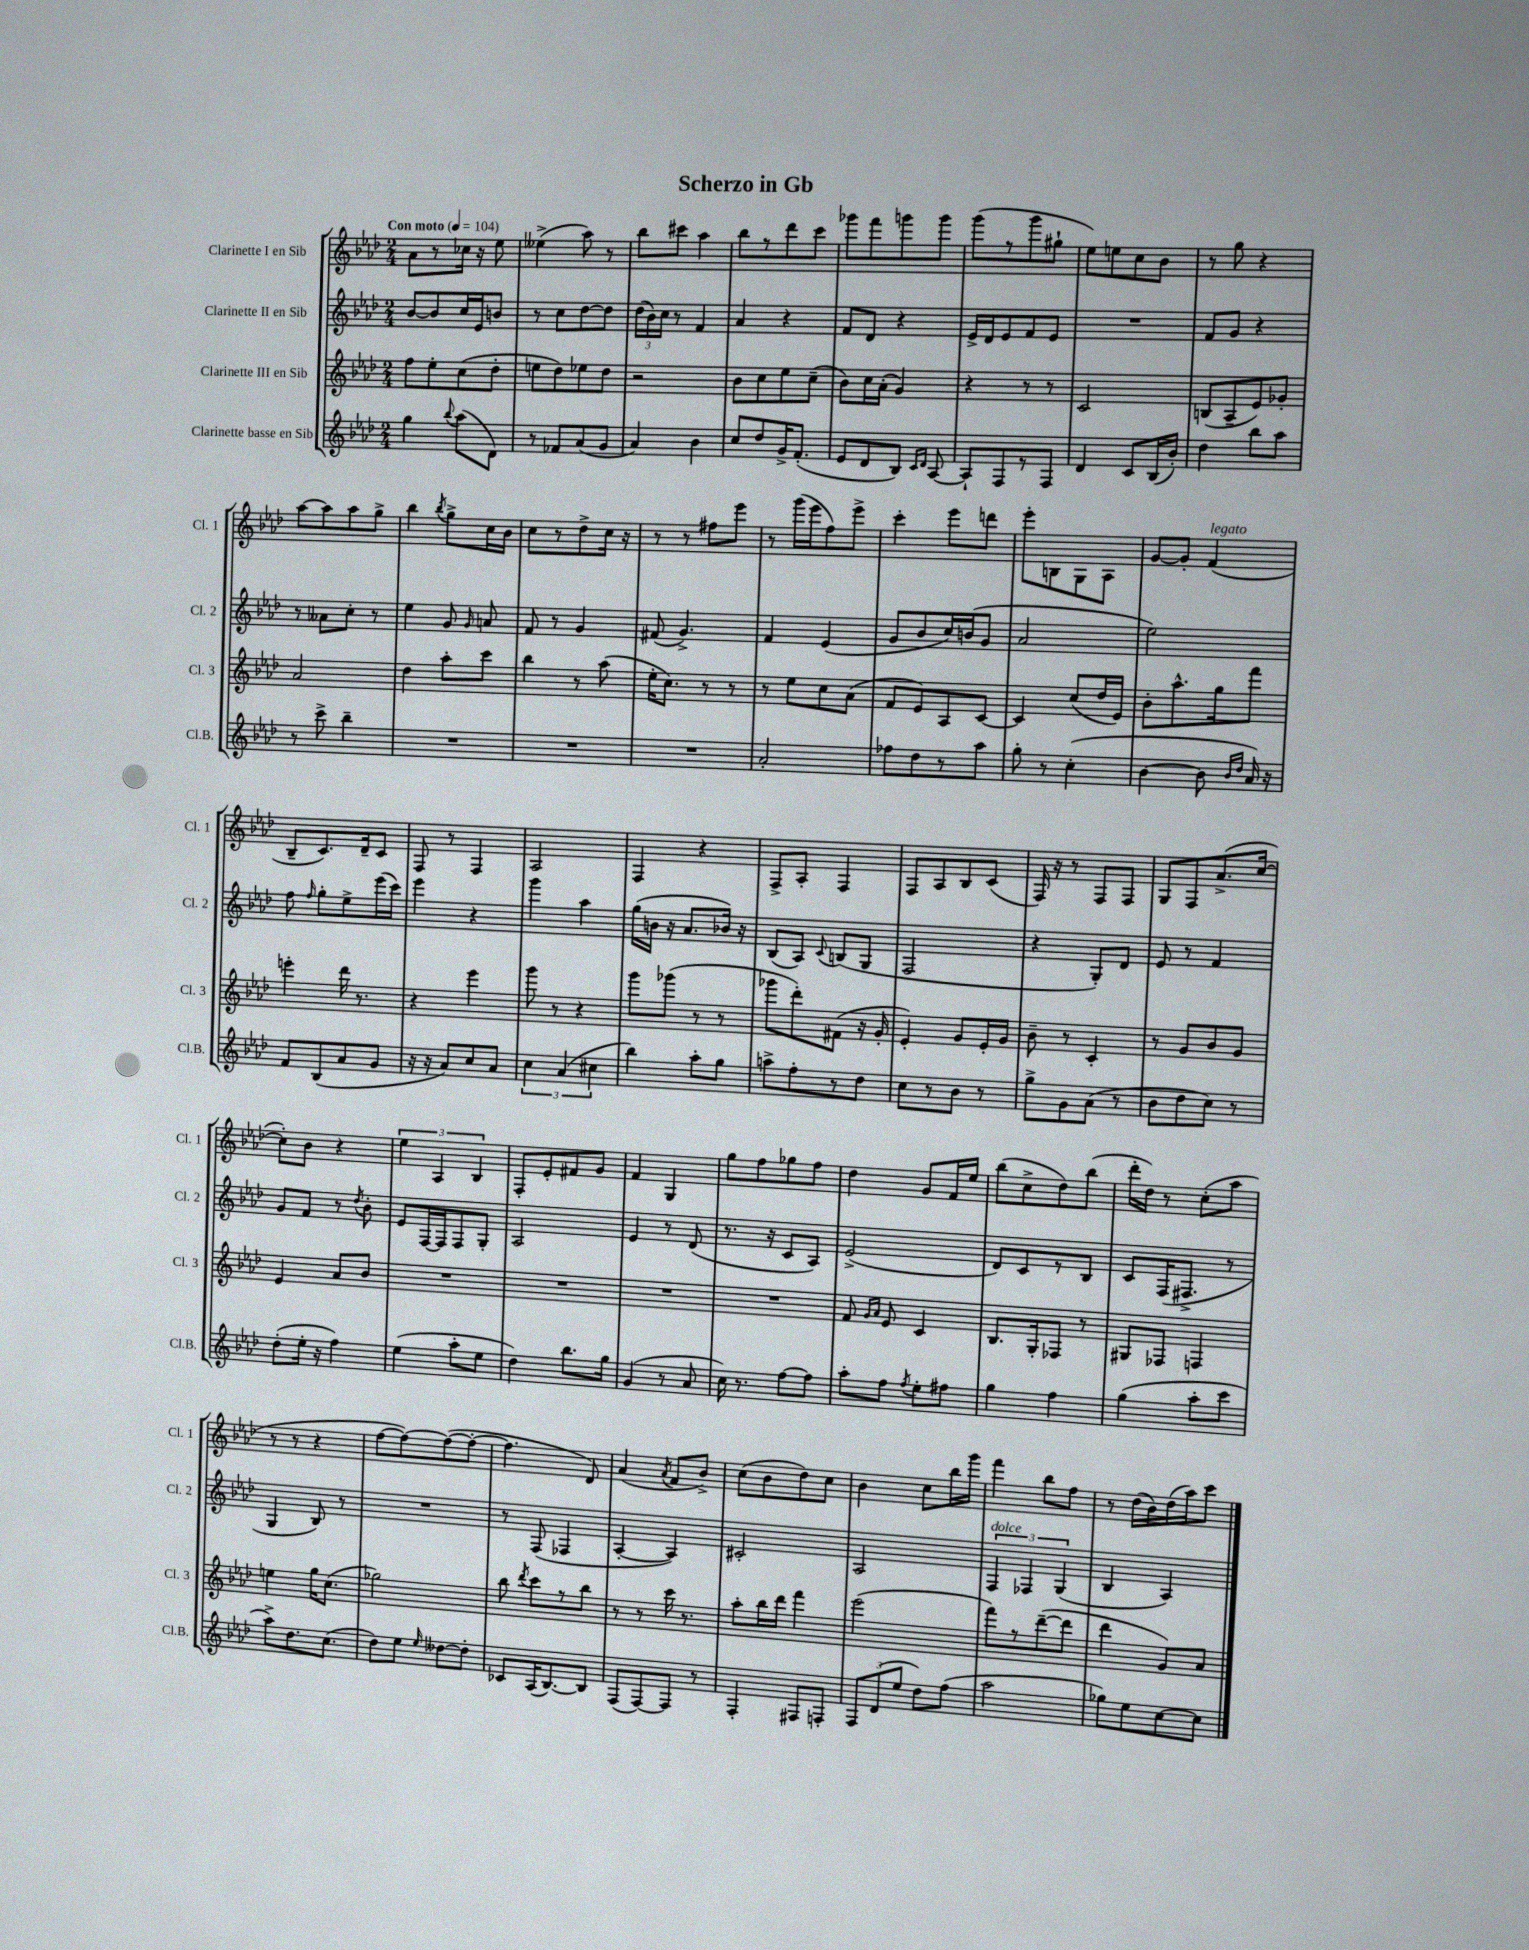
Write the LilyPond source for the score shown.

\header { title = "Scherzo in Gb" }
<<
\new StaffGroup <<
\new Staff = "s0" \with { instrumentName = "Clarinette I en Sib" shortInstrumentName = "Cl. 1" } {
    \clef treble \key aes \major \numericTimeSignature \time 2/4 \tempo "Con moto" 4 = 104
    \autoBeamOff aes'8[ r8 ces''16] r16 ees''8 |
    eeses''4->( aes''8) r8 |
    bes''8[ cis'''8] aes''4 |
    bes''8[ r8 des'''8 c'''8] |
    ges'''8[ f'''8 g'''8 g'''8] |
    g'''8[( r8 g'''8 gis''8]-! |
    ees''8[) e''8 c''8 bes'8] |
    r8 g''8 r4 |
    aes''8[~ aes''8 aes''8 g''8]-> |
    bes''4 \acciaccatura { bes''8 } g''8[-> c''16 bes'16] |
    c''8[ r8 des''8-> c''16] r16 |
    r8 r8 fis''8[ ees'''8] |
    r8 g'''16[( ees'''16 f''8) ees'''8]-> |
    c'''4-. ees'''8[ d'''8] |
    ees'''8[-. b8 g8 aes8] |
    g'8[~ g'8]-. f'4^\markup { \italic "legato" }( |
    bes8[-- c'8.) des'16-- c'8] |
    f8 r8 f4 |
    aes2 |
    f4 r4 |
    f8[-> aes8]-. f4 |
    f8[ aes8 bes8 c'8]( |
    f16) r16 r8 f8[ f8] |
    g8[ f8 aes'8.->( c''16]~ |
    c''8[-.) bes'8] r4 |
    \tuplet 3/2 { ees''4 aes4 bes4 } |
    f8[-. ees'8-. fis'8 g'8] |
    f'4 g4 |
    g''8[ f''8 ges''8 f''8] |
    des''4 g'8[ f'16 ees''16] |
    bes''8[( c''8-> des''8) bes''8]( |
    des'''16[-. des''16]) r8 c''8[-.( aes''8] |
    r8 r8 r4 |
    f''8[~ f''8~) f''8~( f''8]~-. |
    f''4. des'8) |
    aes'4( \acciaccatura { aes'8 } f'8[ bes'8]->) |
    c''8[( bes'8 des''8) c''8] |
    bes'4 c''8[ bes''16 g'''16] |
    f'''4 bes''8[ f''8] |
    r8 des''16[( bes'16) des''16( aes''16) c'''8] \bar "|." |
}
\new Staff = "s1" \with { instrumentName = "Clarinette II en Sib" shortInstrumentName = "Cl. 2" } {
    \clef treble \key aes \major \numericTimeSignature \time 2/4
    \autoBeamOff bes'8[~ bes'8 c''16 ees'16 b'8] |
    r8 c''8[ des''8~ des''8] |
    \tuplet 3/2 { des''16[( bes'16) c''16] } r8 f'4 |
    aes'4 r4 |
    f'8[ des'8] r4 |
    ees'16[-> des'16 ees'8 f'8 ees'8] |
    R2 |
    f'8[ g'8] r4 |
    r8 aeses'8[ c''8]-. r8 |
    ees''4 g'8 \grace { g'16 } a'8 |
    f'8 r8 g'4 |
    fis'8( g'4.->) |
    f'4 ees'4( |
    g'8[ bes'8 c''16) b'16( g'8] |
    aes'2 |
    ees''2) |
    f''8 \grace { f''16 } g''8[-. ees''8-> ees'''16( c'''16]) |
    ees'''4 r4 |
    g'''4 aes''4 |
    g''16[( b'16] r16 aes'8.[ bes'16]) r16 |
    bes8[( aes8]) \appoggiatura { c'8 } b8[( g8] |
    f2 |
    r4 g8[-.) des'8] |
    ees'8 r8 f'4 |
    g'8[ f'8] r8 \acciaccatura { des''8 } bes'8-. |
    ees'8[ f16~ f16 f8 g8]-. |
    aes2 |
    ees'4 r8 des'8( |
    r8. r16 c'8[ aes8]) |
    ees'2->( |
    des'8[) c'8 r8 bes8] |
    c'8[ f16( fis8.]-> r8 |
    g4 bes8) r8 |
    R2 |
    r8 f8( fes4 |
    aes4~-. aes4) |
    cis'2-. |
    aes2 |
    \tuplet 3/2 { f4^\markup { \italic "dolce" } fes4 g4( } |
    bes4 aes4) \bar "|." |
}
\new Staff = "s2" \with { instrumentName = "Clarinette III en Sib" shortInstrumentName = "Cl. 3" } {
    \clef treble \key aes \major \numericTimeSignature \time 2/4
    \autoBeamOff f''8[ ees''8-. c''8( des''8]-. |
    e''8[ des''8) ees''8 des''8] |
    r2 |
    bes'8[ c''8 ees''8 c''8]--( |
    bes'8[) c''16 aes'16]-.( g'4) |
    r4 r8 r8 |
    c'2 |
    b8[( aes8-- ees'8) ges'8]-. |
    aes'2 |
    des''4 aes''8[-. c'''8] |
    bes''4 r8 aes''8( |
    ees''16[-. c''8.]) r8 r8 |
    r8 ees''8[ c''8 aes'8]( |
    f'8[ ees'8) aes8 c'8]~ |
    c'4 c''8[( des''16 ees'16]) |
    bes'8[-. aes''8.-^ g''16 f'''8] |
    e'''4-. des'''16 r8. |
    r4 ees'''4 |
    g'''8 r8 r4 |
    g'''8[ ges'''8]( r8 r8 |
    ges'''8[ des'''8-.) fis'8]( r16 g'16-. |
    ees'4-.) g'8[ ees'16-. g'16] |
    bes'8-- r8 c'4-. |
    r8 g'8[ bes'8 g'8] |
    ees'4 aes'8[ bes'8] |
    R2 |
    R2 |
    R2 |
    R2 |
    f'8 \grace { g'16[ aes'16] } ees'8 c'4 |
    bes8.[ g16-. fes8] r8 |
    gis8[ fes8] f4 |
    e''4 g''16[ c''8.]( |
    ges''2) |
    bes''8 \acciaccatura { des'''8 } c'''8[ r8 bes''8] |
    r8 r8 c'''16 r8. |
    aes''8[-. bes''16 des'''16] f'''4 |
    ees'''2( |
    f'''8[) r8 des'''8~--( des'''8] |
    des'''4 g'8[) aes'8] \bar "|." |
}
\new Staff = "s3" \with { instrumentName = "Clarinette basse en Sib" shortInstrumentName = "Cl.B." } {
    \clef treble \key aes \major \numericTimeSignature \time 2/4
    \autoBeamOff g''4 \appoggiatura { bes''8 } aes''8[( des'8]) |
    r8 fes'8[ aes'8( g'8] |
    aes'4) bes'4 |
    c''8[ des''8 g'16-> f'8.]-.( |
    ees'8[ des'8 bes8]) \grace { c'16[ des'16] } aes8~ |
    aes8[-! f8 r8 f8] |
    des'4 c'8[ bes16( bes'16]-.) |
    des''4 bes''8[ aes''8] |
    r8 c'''8-> bes''4-- |
    R2 |
    R2 |
    R2 |
    aes'2-. |
    fes''8[ des''8 r8 aes''8] |
    g''8-. r8 c''4-.( |
    bes'4~ bes'8 \grace { bes'16[ des''16] } aes'16) r16 |
    f'8[ bes8( aes'8 g'8] |
    r16 r16 aes'8[) c''8 aes'8] |
    \tuplet 3/2 { c''4 aes'4( cis''4 } |
    bes''4) aes''8[-. g''8] |
    a''8[-> f''8-. r8 des''8] |
    c''8[ r8 bes'8] r8 |
    g''8[-> g'8 aes'8]( r8 |
    bes'8[ des''8 c''8]) r8 |
    des''8[-.( ees''16]-. r16 f''4) |
    ees''4( aes''8[-. ees''8] |
    des''4) bes''8.[ g''16] |
    g'4( r8 aes'8 |
    c''16) r8. f''8[~ f''8] |
    aes''8[-. f''8] \acciaccatura { f''8 } ees''8[-. fis''8] |
    g''4 f''4 |
    g''4( aes''8[-. c'''8] |
    aes''8[->) des''8. c''8.]( |
    des''8[) ees''8] \grace { ees''16 } deses''8[~ deses''8]-. |
    ces'8[ aes16( bes8.~) bes8] |
    f8[( f8~) f8] r8 |
    f4-. fis8[ f8]-. |
    \tuplet 3/2 { f8[ des'8( ees''8] } des''8[) f''8]( |
    aes''2 |
    ges''8[) ees''8 c''8~ c''8] \bar "|." |
}
>>
>>
\layout { \context { \Score \remove "Bar_number_engraver" } }
